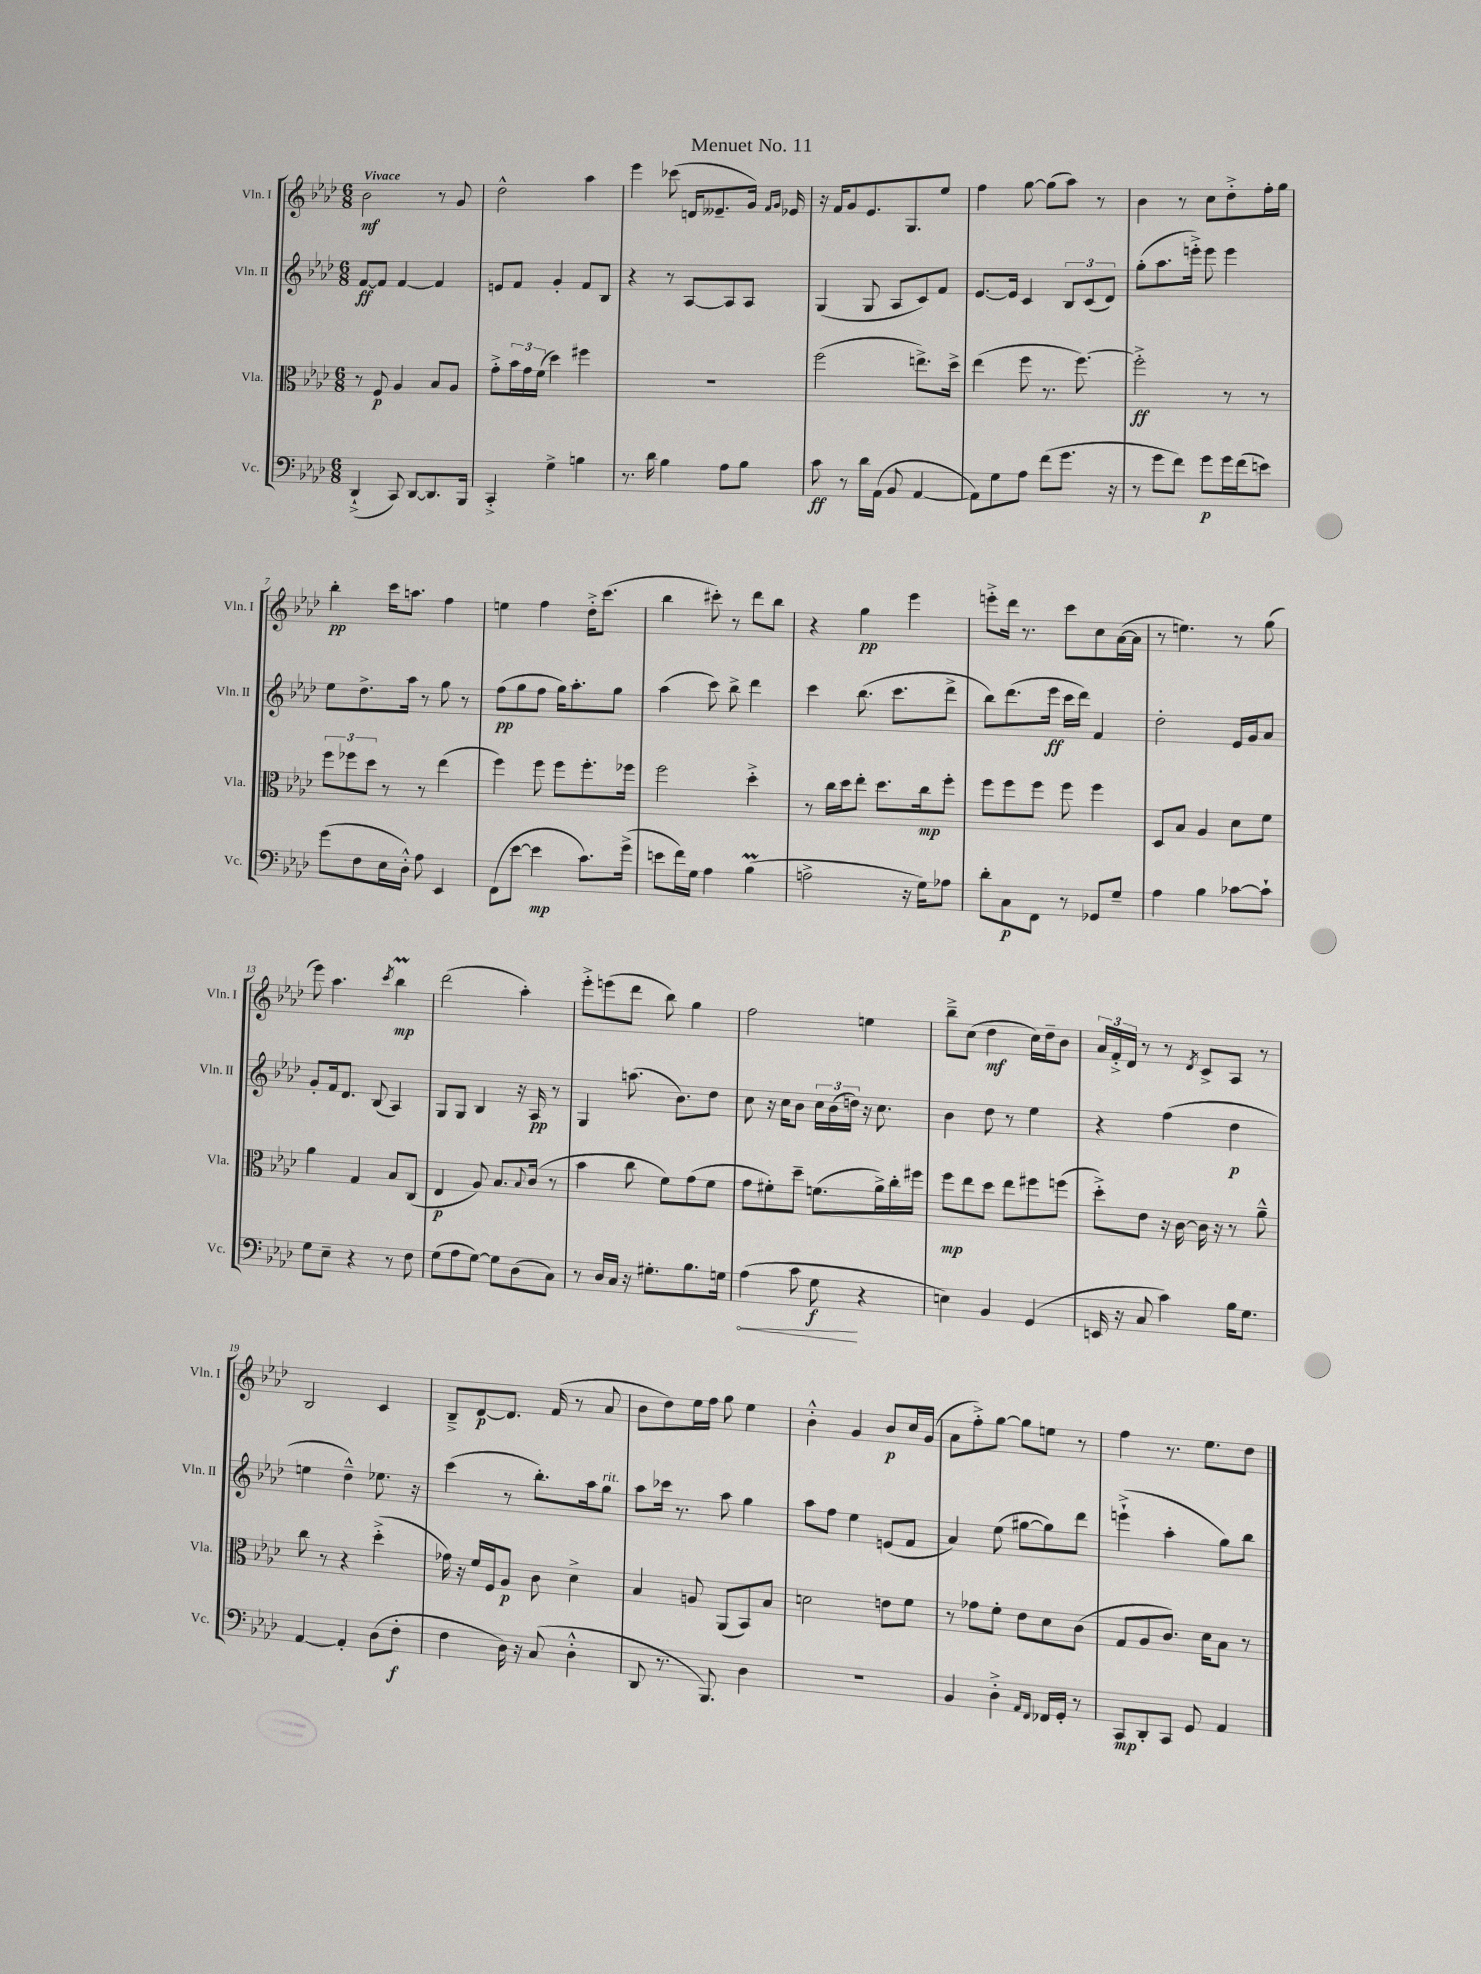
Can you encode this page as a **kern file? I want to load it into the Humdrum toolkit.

**kern	**dynam	**kern	**dynam	**kern	**dynam	**kern	**dynam
*part4	*part4	*part3	*part3	*part2	*part2	*part1	*part1
*staff4	*staff4	*staff3	*staff3	*staff2	*staff2	*staff1	*staff1
*I"Vc.	*	*I"Vla.	*	*I"Vln. II	*	*I"Vln. I	*
*I'Vc.	*	*I'Vla.	*	*I'Vln. II	*	*I'Vln. I	*
*clefF4	*	*clefC3	*	*clefG2	*	*clefG2	*
*k[b-e-a-d-]	*	*k[b-e-a-d-]	*	*k[b-e-a-d-]	*	*k[b-e-a-d-]	*
*M6/8	*	*M6/8	*	*M6/8	*	*M6/8	*
=1	=1	=1	=1	=1	=1	=1	=1
!	!	!	!	!	!	!LO:TX:a:B:t=Vivace	!
(4DD-`^/	.	8r	.	[8f/L	ff	2b-\	mf
.	.	8F/	p	8f/J]	.	.	.
8CC/)	.	4A-/	.	[4f/	.	.	.
[8DD-/L	.	.	.	.	.	.	.
8.DD-/]	.	8B-/L	.	4f/]	.	8r	.
.	.	8A-/J	.	.	.	8g/	.
16BBB-/Jk	.	.	.	.	.	.	.
=2	=2	=2	=2	=2	=2	=2	=2
4CC'^/	.	8g'^\L	.	8en/L	.	2dd-^^\	.
.	.	24b-\L	.	8f/J	.	.	.
.	.	24g\	.	.	.	.	.
.	.	(24f\JJ	.	.	.	.	.
4G^\	.	4dd-\)	.	4g'/	.	.	.
4Bn\	.	4ff#X\	.	8f/L	.	4aa-\	.
.	.	.	.	8B-/J	.	.	.
=3	=3	=3	=3	=3	=3	=3	=3
8.r	.	2.r	.	4r	.	4eee-\	.
16d-\	.	.	.	.	.	.	.
4B-\	.	.	.	8r	.	(8ccc-X\	.
.	.	.	.	[8A-/L	.	16dn/KL	.
.	.	.	.	.	.	8.e--X~/	.
8A-\L	.	.	.	8A-/]	.	.	.
8B-\J	.	.	.	8A-/J	.	16g/Jk)	.
.	.	.	.	.	.	16qqf/LL	.
.	.	.	.	.	.	16qqg/JJ	.
.	.	.	.	.	.	16e-X/	.
=4	=4	=4	=4	=4	=4	=4	=4
8c\	ff	(2ff\	.	(4G/	.	16r	.
.	.	.	.	.	.	16f/KL	.
8r	.	.	.	.	.	8g/	.
16d-\LL	.	.	.	8G/	.	8.e-/	.
(16AA-\JJ	.	.	.	.	.	.	.
8BB-/	.	.	.	8A-/L	.	.	.
.	.	.	.	.	.	8.G/	.
[4AA-/	.	8.een^\L)	.	8c/)	.	.	.
.	.	.	.	8f/J	.	8ee-/J	.
.	.	16dd-^\Jk	.	.	.	.	.
=5	=5	=5	=5	=5	=5	=5	=5
8AA-\L])	.	(4ee-\	.	[8.e-/L	.	4ff\	.
8G\	.	.	.	.	.	.	.
.	.	.	.	16e-/Jk]	.	.	.
8A-\J	.	8ff\	.	4c/	.	[8gg\	.
(8f\L	.	8.r	.	.	.	(8gg\L]	.
8.g\J	.	.	.	12B-/L	.	8aa-\J)	.
.	.	[8.ff\)	.	.	.	.	.
.	.	.	.	(12c/	.	.	.
.	.	.	.	.	.	8r	.
.	.	.	.	12d-/J)	.	.	.
16r	.	.	.	.	.	.	.
=6	=6	=6	=6	=6	=6	=6	=6
8r	.	2ff'^\]	ff	(8gg'\L	.	4b-\	.
8g\L	.	.	.	8.aa-\	.	.	.
8f\J)	.	.	.	.	.	8r	.
.	.	.	.	16eeen'^\Jk)	.	.	.
8g\L	p	.	.	8eee\	.	8cc\L	.
16g\L	.	8r	.	4eee\	.	8dd-'^\	.
(16f\J	.	.	.	.	.	.	.
8en\J)	.	8r	.	.	.	16ff'\L	.
.	.	.	.	.	.	16gg\JJ	.
!!LO:LB:g=z
=7	=7	=7	=7	=7	=7	=7	=7
(8g\L	.	12ff\L	.	8ee-\L	.	4bb-'\	pp
.	.	12ff-X\	.	.	.	.	.
8F\	.	.	.	8.dd-^\	.	.	.
.	.	12dd-\J	.	.	.	.	.
16E-\L	.	8r	.	.	.	16ccc\KL	.
16D-'^^\JJ)	.	.	.	16aa-\Jk	.	8.aan\J	.
8A-\	.	8r	.	8r	.	.	.
4EE-/	.	(4ee-\	.	8gg\	.	4ff\	.
.	.	.	.	8r	.	.	.
=8	=8	=8	=8	=8	=8	=8	=8
(8FF\L	.	4ff\)	.	(8ff\L	pp	4een\	.
[8e-\J	.	.	.	8gg\	.	.	.
4e-\]	mp	8ff\	.	8ff\J	.	4ff\	.
.	.	8ff\L	.	16gg\KL)	.	.	.
.	.	.	.	8.aa-'\	.	.	.
8.c\L)	.	8.ff'\	.	.	.	16dd-'^\KL	.
.	.	.	.	.	.	(8.ccc\J	.
.	.	.	.	8gg\J	.	.	.
(16g^\Jk	.	16ff-X\Jk	.	.	.	.	.
=9	=9	=9	=9	=9	=9	=9	=9
8en\L	.	2ff\	.	(4aa-\	.	4bb-\	.
16f\L)	.	.	.	.	.	.	.
16G\JJ	.	.	.	.	.	.	.
4A-\	.	.	.	8ccc\)	.	8ccc#X'\)	.
.	.	.	.	8bb-^\	.	8r	.
(4B-M\	.	4dd-'^\	.	4ddd-\	.	8ddd-\L	.
.	.	.	.	.	.	8bb-\J	.
=10	=10	=10	=10	=10	=10	=10	=10
2An^\	.	8r	.	4ccc\	.	4r	.
.	.	16cc\LL	.	.	.	.	.
.	.	16dd-\J	.	.	.	.	.
.	.	8ee-'\J	.	(8.bb-\	.	4gg\	pp
.	.	8.dd-\L	.	.	.	.	.
.	.	.	.	8.ccc\L	.	.	.
16r	.	.	.	.	.	4eee-\	.
16G\KL)	.	16cc\k	mp	.	.	.	.
8A-X\J	.	8ff'\J	.	8ddd-^\J	.	.	.
=11	=11	=11	=11	=11	=11	=11	=11
8d-'\L	.	8ff\L	.	8bb-\L)	.	8eeen'^\L	.
8C\	p	8ff\	.	(8.ddd-\	.	16ddd-\Jk	.
.	.	.	.	.	.	8.r	.
8FF\J	.	8ff\J	.	.	.	.	.
.	.	.	.	16eee-\Jk	ff	.	.
8r	.	8ff\	.	16ccc\LL	.	8ccc\L	.
.	.	.	.	16ddd-\JJ)	.	.	.
8GG-X/L	.	4ff\	.	4f/	.	8cc\	.
8G~/J	.	.	.	.	.	([16a-\L	.
.	.	.	.	.	.	16a-\JJ]	.
=12	=12	=12	=12	=12	=12	=12	=12
4A-\	.	8D-/L	.	2dd-'\	.	8r	.
.	.	8B-/J	.	.	.	4.een\)	.
4B-\	.	4A-/	.	.	.	.	.
[8c-X\L	.	8d-\L	.	16e-/LL	.	8r	.
.	.	.	.	16g/J	.	.	.
8c-`\J]	.	8f\J	.	8a-/J	.	(8gg\	.
!!LO:LB:g=z
=13	=13	=13	=13	=13	=13	=13	=13
8G\L	.	4a-\	.	8g'/L	.	8eee-\)	.
8E-~\J	.	.	.	16f/k	.	4.aa-\	.
.	.	.	.	8.d-/J	.	.	.
4r	.	4G/	.	.	.	.	.
.	.	.	.	(8B-/	.	.	.
.	.	.	.	.	.	8qccc/	.
8r	.	8B-/L	.	4A-/)	.	4bb-M\	mp
8F\	.	(8C/J	.	.	.	.	.
=14	=14	=14	=14	=14	=14	=14	=14
(8G\L	.	4E-/	p	8G/L	.	(2ddd-\	.
8A-\	.	.	.	8G/J	.	.	.
[8G\J)	.	8A-/)	.	4B-/	.	.	.
8G\L]	.	8.B-/L	.	.	.	.	.
(8D-\	.	.	.	16r	.	4aa-'\)	.
.	.	8qqB-/	.	.	.	.	.
.	.	(16c/Jk	.	16A-/	pp	.	.
8C\J)	.	8r	.	8r	.	.	.
=15	=15	=15	=15	=15	=15	=15	=15
8r	.	4b-\	.	4G/	.	8eee-'^\L	.
16D-/LL	.	.	.	.	.	(8eeen\	.
16C/JJ	.	.	.	.	.	.	.
16r	.	8cc\	.	(8.aan\	.	8ddd-\J	.
8.G#X'\L	.	.	.	.	.	.	.
.	.	8f\L)	.	.	.	8bb-\)	.
.	.	.	.	8.b-\L)	.	.	.
8.B-\	.	(8g\	.	.	.	4gg\	.
.	.	8f\J	.	8dd-\J	.	.	.
16Gn\Jk	.	.	.	.	.	.	.
=16	=16	=16	=16	=16	=16	=16	=16
!	!LO:HP:b	!	!	!	!	!	!
(4A-\	<	8g\L	.	8cc\	.	2ff\	.
.	.	8f#X'\)	.	16r	.	.	.
.	.	.	.	16cc\KL	.	.	.
8c\	.	8dd-~\J	.	8b-\J	.	.	.
8G\	f	(8.fn\L	.	24cc\LL	.	.	.
.	.	.	.	(24b-\	.	.	.
.	.	.	.	24ddn\JJ)	.	.	.
4r	[	.	.	16r	.	4een\	.
.	.	16a-^\L)	.	8.cc\	.	.	.
.	.	16cc'\	.	.	.	.	.
.	.	16ff#X\JJ	.	.	.	.	.
=17	=17	=17	=17	=17	=17	=17	=17
4En\)	.	8ff\L	mp	4b-\	.	8bb-~^\L	.
.	.	8ee-\	.	.	.	(8cc\J	.
4BB-/	.	8dd-\J	.	8dd-\	.	4dd-\	mf
.	.	8ee-\L	.	8r	.	.	.
(4GG/	.	8ff#X\	.	4ee-\	.	16cc\LL)	.
.	.	.	.	.	.	16dd-~\J	.
.	.	(8ffn\J	.	.	.	8b-\J	.
=18	=18	=18	=18	=18	=18	=18	=18
16EEn/	.	8dd-'^\L)	.	4r	.	24a-/LL	.
.	.	.	.	.	.	24f'^/	.
16r	.	.	.	.	.	.	.
.	.	.	.	.	.	24d-/JJ	.
8C/	.	8e-\J	.	.	.	8r	.
4c\)	.	16r	.	(4ff\	.	8r	.
.	.	[16c\	.	.	.	.	.
.	.	.	.	.	.	8qd-/	.
.	.	16c\]	.	.	.	8c^/L	.
.	.	16r	.	.	.	.	.
16B-\KL	.	8r	.	4dd-\	p	8A-/J	.
8.G\J	.	.	.	.	.	.	.
.	.	8a-~^^\	.	.	.	8r	.
!!LO:LB:g=z
=19	=19	=19	=19	=19	=19	=19	=19
[4AA-/	.	8cc\	.	4een\	.	2B-/	.
.	.	8r	.	.	.	.	.
4AA-'/]	.	4r	.	4dd-~^^\)	.	.	.
(8D-\L	.	(4dd-'^\	.	8.ee-X\	.	4c/	.
8F'\J	f	.	.	.	.	.	.
.	.	.	.	16r	.	.	.
=20	=20	=20	=20	=20	=20	=20	=20
4F\	.	16g-X\)	.	(4ccc\	.	8B-~^/L	.
.	.	16r	.	.	.	.	.
.	.	16f/LL	.	.	.	[8d-/	p
.	.	16F/J	.	.	.	.	.
16D-\)	.	8A-/J	p	8r	.	8.d-/J]	.
16r	.	.	.	.	.	.	.
(8C/	.	8c\	.	8.bb-'\L)	.	.	.
.	.	.	.	.	.	(16f/	.
4D-'^^\	.	4d-^\	.	.	.	8r	.
.	.	.	.	16aa-\k	.	.	.
!	!	!	!	!LO:TX:a:i:t=rit.	!	!	!
.	.	.	.	8gg\J	.	8a-/	.
=21	=21	=21	=21	=21	=21	=21	=21
8DD-/	.	4B-/	.	8aa-\L	.	8b-\L	.
8.r	.	.	.	16ccc-X\Jk	.	8dd-\)	.
.	.	.	.	8.r	.	.	.
.	.	8An/	.	.	.	16ee-\L	.
8.BBB-/)	.	.	.	.	.	16ff\JJ	.
.	.	(8AA-/L	.	8aa-\	.	8gg\	.
4D-\	.	8BB-/)	.	4gg\	.	4ee-\	.
.	.	8B-/J	.	.	.	.	.
=22	=22	=22	=22	=22	=22	=22	=22
2.r	.	2dn\	.	8aa-\L	.	4b-'^^\	.
.	.	.	.	8ff\J	.	.	.
.	.	.	.	4ee-\	.	4g/	.
.	.	8en\L	.	(8en/L	.	8b-/L	p
.	.	8f\J	.	8f/J	.	16cc/L	.
.	.	.	.	.	.	(16g/JJ	.
=23	=23	=23	=23	=23	=23	=23	=23
4BB-/	.	8r	.	4a-/)	.	8a-\L	.
.	.	8g-X\L	.	.	.	8ff'^\)	.
4D-'^\	.	8f'\J	.	(8ee-\	.	[8gg\J	.
.	.	8e-\L	.	[8gg#X\L	.	8gg\L]	.
16qqAA-/LL	.	.	.	.	.	.	.
16qqFF/JJ	.	.	.	.	.	.	.
16FF-X/LL	.	8d-\	.	8gg#\])	.	8een\J	.
16GG'/JJ	.	.	.	.	.	.	.
8r	.	(8c\J	.	8ddd-\J	.	8r	.
=24	=24	=24	=24	=24	=24	=24	=24
8CC/L	mp	8G/L	.	(4eeen`^\	.	4ff\	.
8DD-'/	.	8A-/	.	.	.	.	.
8CC/J	.	8.c/J)	.	4aa-'\	.	8.r	.
8GG/	.	.	.	.	.	.	.
.	.	16d-\KL	.	.	.	8.ee-\L	.
4AA-/	.	8B-\J	.	8gg\L)	.	.	.
.	.	8r	.	8bb-\J	.	8dd-\J	.
==	==	==	==	==	==	==	==
*-	*-	*-	*-	*-	*-	*-	*-
